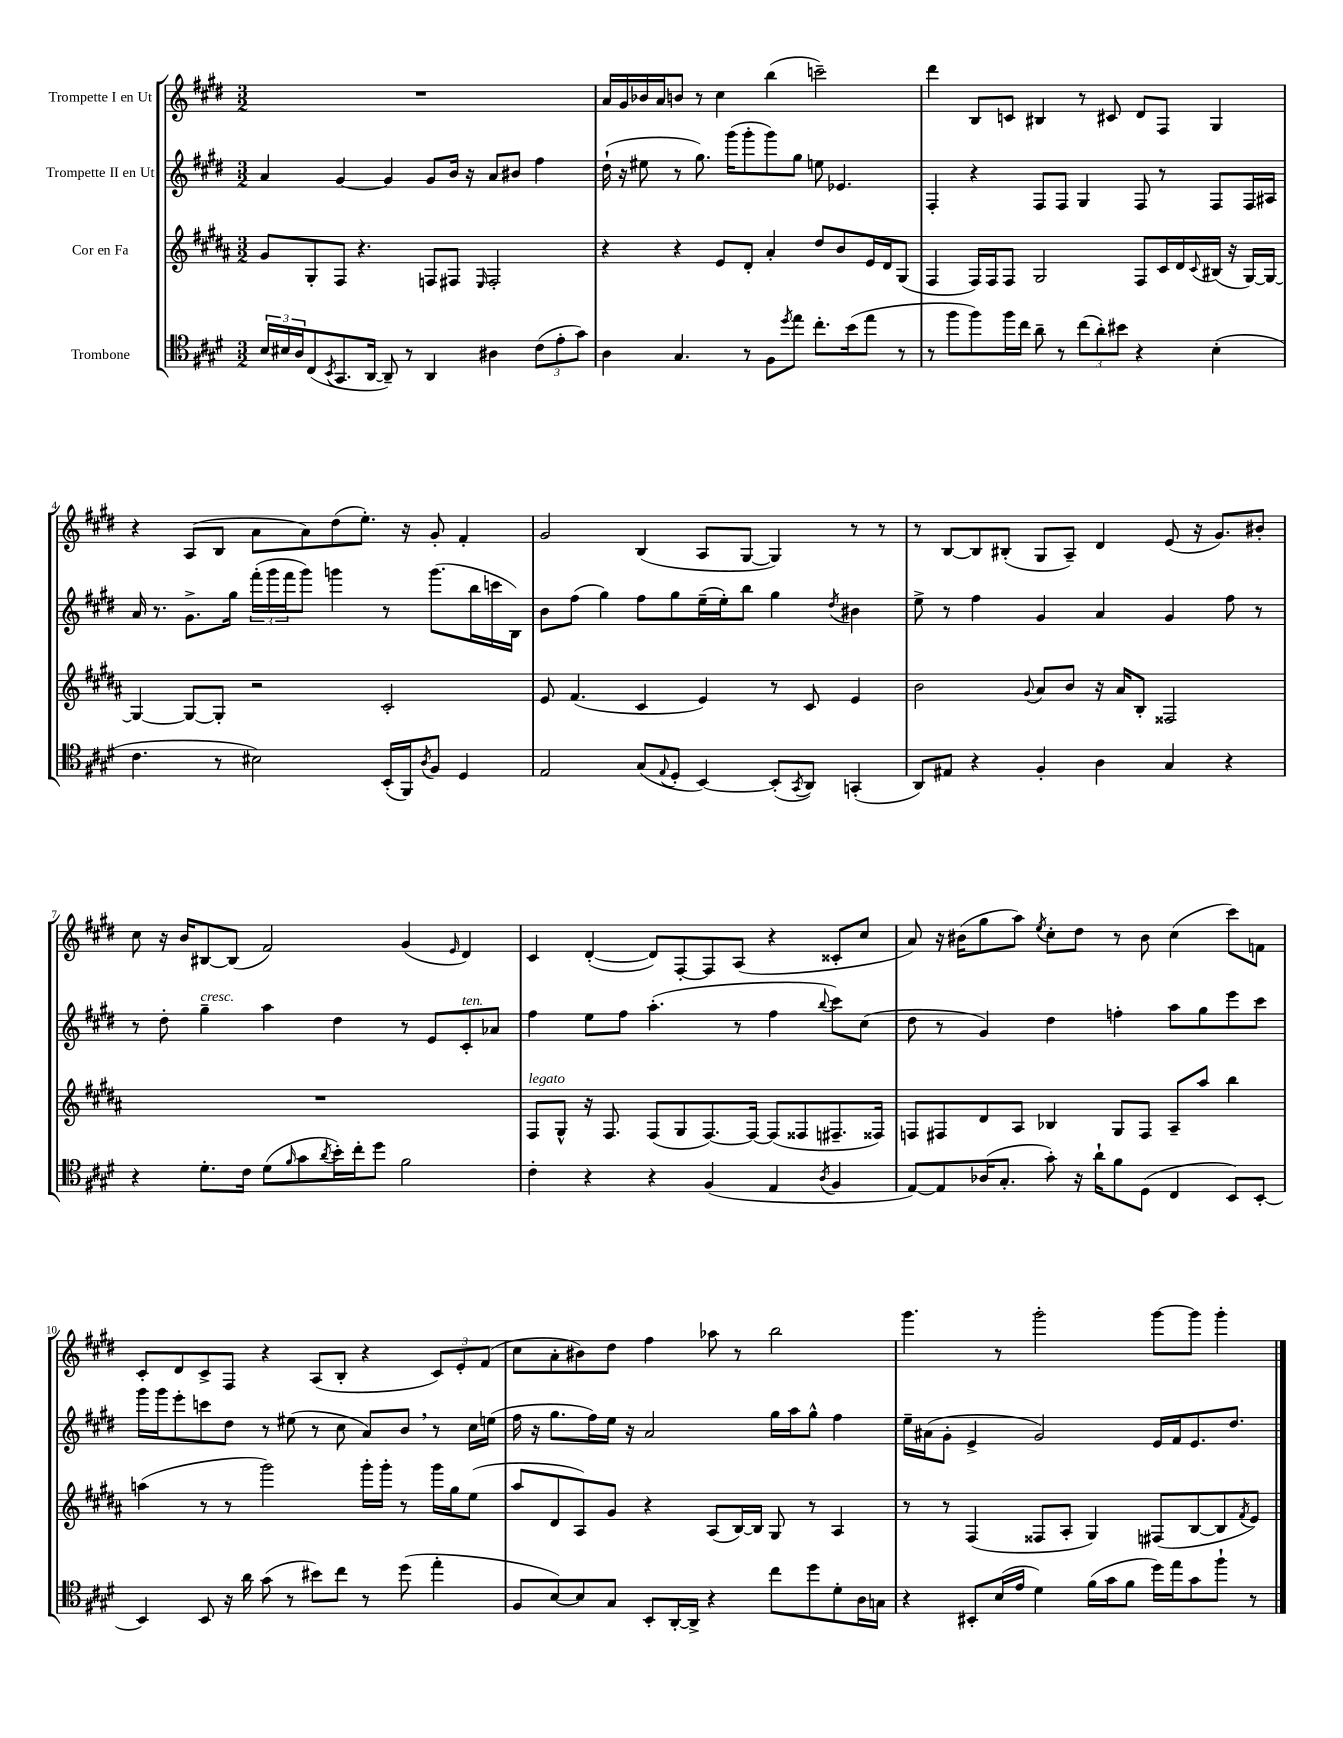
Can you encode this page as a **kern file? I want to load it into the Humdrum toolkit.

**kern	**kern	**kern	**kern
*staff4	*staff3	*staff2	*staff1
*clefC4	*clefG2	*clefG2	*clefG2
*k[f#c#g#d#]	*k[f#c#g#d#a#]	*k[f#c#g#d#]	*k[f#c#g#d#]
*M3/2	*M3/2	*M3/2	*M3/2
24B	8g#	4a	1.r
24B#	.	.	.
24A	.	.	.
(8C#	8G#'	.	.
8qBB	.	.	.
8.GG#	8F#	[4g#	.
.	4.r	.	.
[16AA	.	.	.
8AA~])	.	4g#]	.
8r	.	.	.
4AA	8F	8g#	.
.	8F#	16b	.
.	.	16r	.
.	16qqE	.	.
4A#	2F#'	8a	.
.	.	8b#	.
(12c#	.	4ff#	.
12e'	.	.	.
12g#)	.	.	.
=	=	=	=
4A	4r	(16dd#`	16a
.	.	16r	16g#
.	.	8ee#	16b-
.	.	.	16a
4.G#	4r	8r	8b
.	.	8.gg#)	8r
.	8e	.	4cc#
.	.	(16ggg#	.
8r	8d#'	8ggg#'	.
8F#	4a#'	8ggg#)	(4bb
8qdd#	.	.	.
8ee	.	8gg#	.
8.cc#'	8dd#	8ee	2ccc~)
.	8b	4.e-	.
(16b	.	.	.
8ee	16e	.	.
.	16d#	.	.
8r	(8G#	.	.
=	=	=	=
8r	4F#	4F#'	4ddd#
8ff#	.	.	.
8ff#)	16F#)	4r	8B
.	16F#	.	.
16ff#	8F#	.	8c
16cc#	.	.	.
8a~	2G#	8F#	4B#
8r	.	8F#	.
(12cc#	.	4G#	8r
12a')	.	.	.
.	.	.	8c#
12b#	.	.	.
4r	8F#	8F#	8d#
.	16c#	8r	8F#
.	16d#	.	.
.	8qqc#	.	.
(4B'	(16B#	8F#	4G#
.	16r	.	.
.	[16G#)	16F#	.
.	16G#_	16A#	.
=	=	=	=
4.c#	4G#_	16a	4r
.	.	8.r	.
.	8G#_	8.g#^	(8A
8r	8G#']	.	8B
.	.	16gg#	.
2B#)	2r	(24fff#'	8a
.	.	24ggg#	.
.	.	24fff#	.
.	.	8ggg#)	8a)
.	.	4ggg	(8dd#
.	.	.	8.ee')
(16BB'	2c#'	8r	.
16FF#)	.	.	16r
8qA	.	.	.
8F#	.	(8.ggg	8g#'
4D#	.	.	4f#'
.	.	16bb	.
.	.	16ccc	.
.	.	16B)	.
=	=	=	=
2E	8e	8b	2g#
.	(4.f#	(8ff#	.
.	.	4gg#)	.
(8G#	4c#	8ff#	(4B
8qqE	.	.	.
8D#'	.	8gg#	.
[4BB)	4e)	(16ee~	8A
.	.	16ee')	.
.	.	8bb	[8G#
(8BB']	8r	4gg#	4G#])
8qGG#	.	.	.
8AA)	8c#	.	.
.	.	8qdd#	.
(4GG'	4e	4b#	8r
.	.	.	8r
=	=	=	=
8AA)	2b	8ee^	8r
8E#	.	8r	[8B
4r	.	4ff#	8B]
.	.	.	(8B#'
.	8qqg#	.	.
4F#'	8a#	4g#	8G#
.	8b	.	8A~)
4A	16r	4a	4d#
.	16a#	.	.
.	8B'	.	.
4G#	2F##	4g#	(8e
.	.	.	16r
.	.	.	8.g#)
4r	.	8ff#	.
.	.	8r	8b#'
=	=	=	=
4r	1.r	8r	8cc#
.	.	8dd#'	16r
.	.	.	16b
8.d#'	.	4gg#~	[8B#
.	.	.	(8B#]
16c#	.	.	.
(8d#	.	4aa	2f#)
16qqf#	.	.	.
8g#	.	.	.
8qa	.	.	.
16b')	.	4dd#	.
16cc#'	.	.	.
8dd#	.	.	.
2f#	.	8r	(4g#
.	.	8e	.
.	.	.	16qqe
.	.	8c#'	4d#)
.	.	8a-	.
=	=	=	=
4c#'	8F#	4ff#	4c#
.	8G#^^	.	.
4r	16r	8ee	([4d#'
.	8.F#	.	.
.	.	8ff#	.
4r	(8F#	(4.aa'	8d#])
.	8G#	.	[8F#'
(4F#	[8.F#)	.	8F#]
.	.	8r	(8A
.	16F#_	.	.
4E	(8F#]	4ff#	4r
.	8F##	.	.
8qA	.	8qqbb	.
4F#	8.F#~	8ccc#)	8c##'
.	.	(8cc#	8cc#
.	16F##)	.	.
=	=	=	=
[8E)	8F	8dd#	8a)
8E]	8F#	8r	16r
.	.	.	(16b#
(16A-	8d#	4g#)	8gg#
8.G#'	.	.	.
.	8A#	.	8aa)
.	.	.	8qee
8g#')	4B-	4dd#	8cc#'
16r	.	.	8dd#
16a`	.	.	.
8f#	8G#	4ff'	8r
(8D#	8F#	.	8b#
4C#	8A#~	8aa	(4cc#
.	8aa#	8gg#	.
8BB)	4bb	8eee	8ccc#)
[8BB'	.	8ccc#	8f
=	=	=	=
4BB]	(4aa	16ggg#	8c#'
.	.	16ggg#	.
.	.	8eee'	8d#
8BB	8r	8ccc	8c#^
16r	8r	8dd#	8F#
16a	.	.	.
(8g#	2ggg#)	8r	4r
8r	.	(8ee#	.
8b#)	.	8r	(8A
8cc#	.	8cc#	8B'
8r	16ggg#'	8a)	4r
.	16ggg#'	.	.
(8dd#	8r	8b	.
4ee'	16ggg#	8r	12c#)
.	16gg#	.	.
.	.	.	12e'
.	(8ee	16cc#	.
.	.	.	(12f#
.	.	(16ee	.
=	=	=	=
8F#	8aa#	16ff#	8cc#
.	.	16r	.
[8B)	8d#	8.gg#	8a'
8B]	8A#)	.	8b#)
.	.	16ff#)	.
8G#	8g#	16ee	8dd#
.	.	16r	.
8BB'	4r	2a	4ff#
[16AA'	.	.	.
16AA^]	.	.	.
4r	(8A#	.	8aa-
.	[16B)	.	8r
.	16B]	.	.
8cc#	8G#	16gg#	2bb
.	.	16aa	.
8dd#	8r	8gg#^^	.
8d#'	4A#	4ff#	.
16A	.	.	.
16G	.	.	.
=	=	=	=
4r	8r	16ee~	4.ggg#
.	.	(16a#	.
.	8r	8g#'	.
8BB#'	(4F#	4e^	.
(16B	.	.	8r
16e	.	.	.
4d#)	8F##	2g#)	2ggg#'
.	8A#'	.	.
(16f#	4G#)	.	.
16g#	.	.	.
8f#	.	.	.
16dd#)	(8F#	16e	[8ggg#
16ee	.	16f#	.
8g#	[8B	8.e	8ggg#]
8ff#`	8B]	.	4ggg#'
.	.	8.dd#	.
.	8qf#	.	.
8r	8e)	.	.
==	==	==	==
*-	*-	*-	*-
